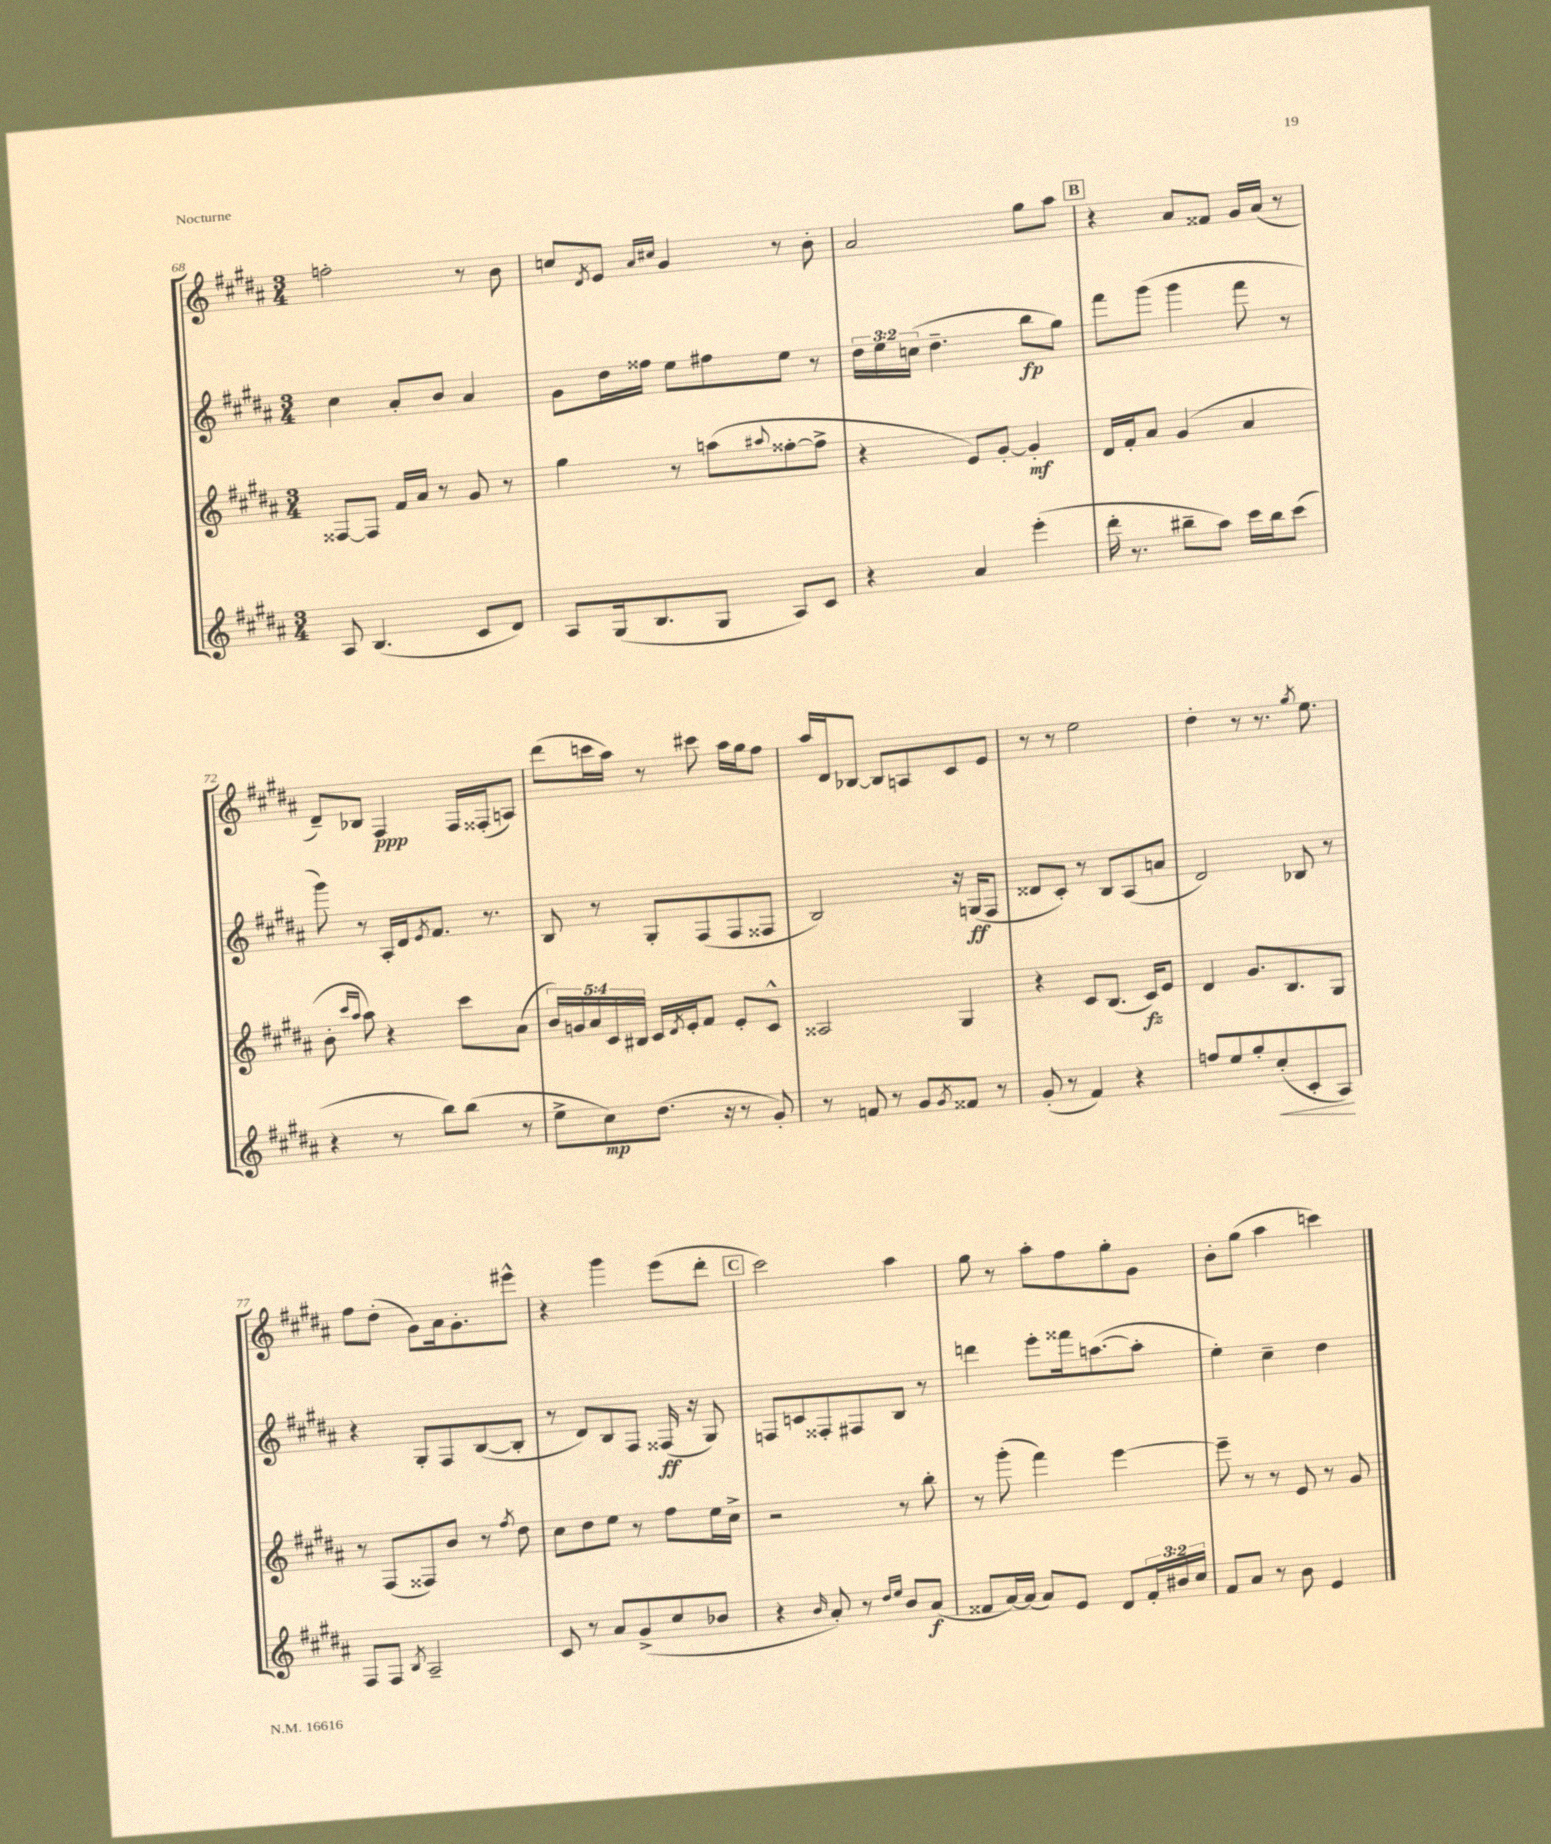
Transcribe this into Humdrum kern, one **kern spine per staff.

**kern	**dynam	**kern	**dynam	**kern	**dynam	**kern	**dynam
*part4	*part4	*part3	*part3	*part2	*part2	*part1	*part1
*staff4	*staff4	*staff3	*staff3	*staff2	*staff2	*staff1	*staff1
*clefG2	*	*clefG2	*	*clefG2	*	*clefG2	*
*k[f#c#g#d#a#]	*	*k[f#c#g#d#a#]	*	*k[f#c#g#d#a#]	*	*k[f#c#g#d#a#]	*
*M3/4	*	*M3/4	*	*M3/4	*	*M3/4	*
=68	=68	=68	=68	=68	=68	=68	=68
8A#/	.	[8F##X/L	.	4cc#\	.	2ffn'\	.
(4.B/	.	8F##/J]	.	.	.	.	.
.	.	16f#/LL	.	8a#'/L	.	.	.
.	.	16a#/JJ	.	.	.	.	.
.	.	8r	.	8b/J	.	.	.
8c#/L	.	8g#/	.	4a#/	.	8r	.
8d#/J)	.	8r	.	.	.	8b\	.
=69	=69	=69	=69	=69	=69	=69	=69
8A#/L	.	4gg#\	.	8g#\L	.	8ccn/L	.
.	.	.	.	.	.	8qd#/	.
(16G#/k	.	.	.	16dd#\L	.	8e/J	.
8.B/	.	.	.	16ff##X\JJ	.	.	.
.	.	.	.	.	.	16qqa#/LL	.
.	.	.	.	.	.	16qqcc#X/JJ	.
.	.	8r	.	8ee\L	.	4g#/	.
8G#/J	.	(8aan\L	.	8ff#X\	.	.	.
.	.	8qqaa#X/	.	.	.	.	.
8A#/L)	.	[8ff##X'\	.	8ee\J	.	8r	.
8c#/J	.	8ff##^\J]	.	8r	.	8b'\	.
=70	=70	=70	=70	=70	=70	=70	=70
4r	.	4r	.	24dd#\LL	.	2a#/	.
.	.	.	.	24ee\	.	.	.
.	.	.	.	(24ccn\JJ	.	.	.
.	.	.	.	4.dd#~\	.	.	.
4a#/	.	8e/L)	.	.	.	.	.
.	.	[8g#'/J	.	.	.	.	.
(4eee'\	.	4g#'/]	mf	8bb\L	fp	8gg#\L	.
.	.	.	.	8gg#\J)	.	8aa#\J	.
!!LO:REH:place=s1:t=B
=71	=71	=71	=71	=71	=71	=71	=71
16ddd#'\	.	16d#/LL	.	8fff#\L	.	4r	.
8.r	.	16f#'/J	.	.	.	.	.
.	.	8a#/J	.	(8ggg#\J	.	.	.
8bb#X~\L	.	(4g#/	.	4ggg#\	.	8a#/L	.
8aa#\J)	.	.	.	.	.	8f##X/J	.
16ccc#\LL	.	4a#/	.	8fff#\	.	16g#/LL	.
16bb#\J	.	.	.	.	.	(16a#/JJ	.
(8ccc#\J	.	.	.	8r	.	8r	.
!!LO:LB:g=z
=72	=72	=72	=72	=72	=72	=72	=72
4r	.	8b'\	.	8ggg#\)	.	8d#~/L)	.
.	.	16qqccc#/LL	.	.	.	.	.
.	.	16qqaa#/JJ	.	.	.	.	.
.	.	8aa#\)	.	8r	.	8B-X/J	.
8r	.	4r	.	16A#'/LL	.	4F#/	ppp
.	.	.	.	16d#/J	.	.	.
.	.	.	.	8qe/	.	.	.
8bb\L)	.	.	.	8.f#/J	.	.	.
(8bb\J	.	8ccc#\L	.	.	.	16F#/LL	.
.	.	.	.	8.r	.	(16F##X'/J	.
8r	.	(8a#\J	.	.	.	8An/J)	.
=73	=73	=73	=73	=73	=73	=73	=73
8ee^\L	.	20b/LL)	.	8B/	.	(8ddd#\L	.
.	.	20gn/	.	.	.	.	.
.	.	20a#/	.	.	.	.	.
8cc#\)	mp	.	.	8r	.	16cccn\L	.
.	.	20c#/	.	.	.	.	.
.	.	.	.	.	.	16aa#\JJ)	.
.	.	20B#X/JJ	.	.	.	.	.
(8.dd#\J	.	16c#/LL	.	8G#'/L	.	8r	.
.	.	8qd#/	.	.	.	.	.
.	.	16e'/J	.	.	.	.	.
.	.	8f#/J	.	(8F#/	.	8ccc#X\	.
16r	.	.	.	.	.	.	.
8r	.	8e'/L	.	8F#/	.	16aa#\LL	.
.	.	.	.	.	.	16gg#\J	.
8g#'/)	.	8c#^^/J	.	8F##X/J	.	8ff#\J	.
=74	=74	=74	=74	=74	=74	=74	=74
8r	.	2A##X/	.	2B/)	.	16aa#/LL	.
.	.	.	.	.	.	16d#/J	.
8fn/	.	.	.	.	.	[8B-X/J	.
8r	.	.	.	.	.	8B-/L]	.
8g#/L	.	.	.	.	.	8An/	.
8qg#/	.	.	.	.	.	.	.
8f##X/J	.	4G#/	.	16r	.	8c#/	.
.	.	.	.	(16Gn/KL	ff	.	.
8r	.	.	.	8F#/J	.	8e/J	.
=75	=75	=75	=75	=75	=75	=75	=75
(8g#'/	.	4r	.	8d##X/L	.	8r	.
8r	.	.	.	8c#'/J)	.	8r	.
4f#/)	.	8c#/L	.	8r	.	2ee\	.
.	.	(8.B/J	.	8B/L	.	.	.
4r	.	.	.	(8A#/	.	.	.
.	.	16c#/KL)	fz	.	.	.	.
.	.	8e/J	.	8an/J	.	.	.
=76	=76	=76	=76	=76	=76	=76	=76
8ffn/L	.	4d#/	.	2d#/)	.	4dd#'\	.
8ee/	.	.	.	.	.	.	.
8gg#'/	.	8.g#/L	.	.	.	8r	.
!	!LO:HP:b	!	!	!	!	!	!
(8cc#'/	<	.	.	.	.	8.r	.
.	.	8.B/	.	.	.	.	.
8c#'/	.	.	.	8B-X/	.	.	.
.	.	.	.	.	.	8qgg#/	.
.	.	.	.	.	.	8.ee\	.
8A#/J)	.	8G#/J	.	8r	.	.	.
.	[	.	.	.	.	.	.
!!LO:LB:g=z
=77	=77	=77	=77	=77	=77	=77	=77
8F#/L	.	8r	.	4r	.	8ff#\L	.
8F#/J	.	(8F#/L	.	.	.	(8dd#'\J	.
8qB/	.	.	.	.	.	.	.
2A#~/	.	8F##X/)	.	8G#'/L	.	8g#\L)	.
.	.	8b/J	.	8F#/	.	16a#\k	.
.	.	.	.	.	.	8.g#'\	.
.	.	8r	.	([8B/	.	.	.
.	.	8qff#/	.	.	.	.	.
.	.	8dd#\	.	8B'/J]	.	8eee#X^^\J	.
=78	=78	=78	=78	=78	=78	=78	=78
8c#/	.	8cc#\L	.	8r	.	4r	.
8r	.	8dd#\	.	8d#/L)	.	.	.
8a#/L	.	8ee\J	.	8B/	.	4ggg#\	.
(8g#^/	.	8r	.	8F#/J	.	.	.
8cc#/	.	8ff#\L	.	(16F##X/	ff	(8eee\L	.
.	.	.	.	16r	.	.	.
8b-X/J	.	16ee\L	.	8G#/)	.	8ddd#'\J	.
.	.	16cc#^\JJ	.	.	.	.	.
!!LO:REH:place=s1:t=C
=79	=79	=79	=79	=79	=79	=79	=79
4r	.	2r	.	8Fn/L	.	2ccc#\)	.
.	.	.	.	8cn/	.	.	.
16qqb/	.	.	.	.	.	.	.
8a#'/)	.	.	.	8F##X'/	.	.	.
8r	.	.	.	8F#X/	.	.	.
16qqdd#/LL	.	.	.	.	.	.	.
16qqee/JJ	.	.	.	.	.	.	.
8b/L	.	8r	.	8B/J	.	4aa#\	.
(8a#/J	f	8bb'\	.	8r	.	.	.
=80	=80	=80	=80	=80	=80	=80	=80
8f##X/L	.	8r	.	4dddn\	.	8gg#\	.
[16a#/L)	.	(8ggg#'\	.	.	.	8r	.
(16a#/JJ]	.	.	.	.	.	.	.
8a#/L)	.	4fff#\)	.	8eee'\L	.	8aa#'\L	.
8e/J	.	.	.	16fff##X\k	.	8ff#\	.
.	.	.	.	([8.aan\	.	.	.
8d#/L	.	[4eee\	.	.	.	8gg#'\	.
24f##'/L	.	.	.	8aa'\J]	.	8g#\J	.
24b#X/	.	.	.	.	.	.	.
24cc#/JJ	.	.	.	.	.	.	.
=81	=81	=81	=81	=81	=81	=81	=81
8f#/L	.	8eee~\]	.	4ee'\)	.	8b'\L	.
8a#/J	.	8r	.	.	.	(8gg#\J	.
8r	.	8r	.	4cc#~\	.	4aa#\	.
8b\	.	8e/	.	.	.	.	.
4e/	.	8r	.	4dd#\	.	4cccn\)	.
.	.	8g#/	.	.	.	.	.
==	==	==	==	==	==	==	==
*-	*-	*-	*-	*-	*-	*-	*-
